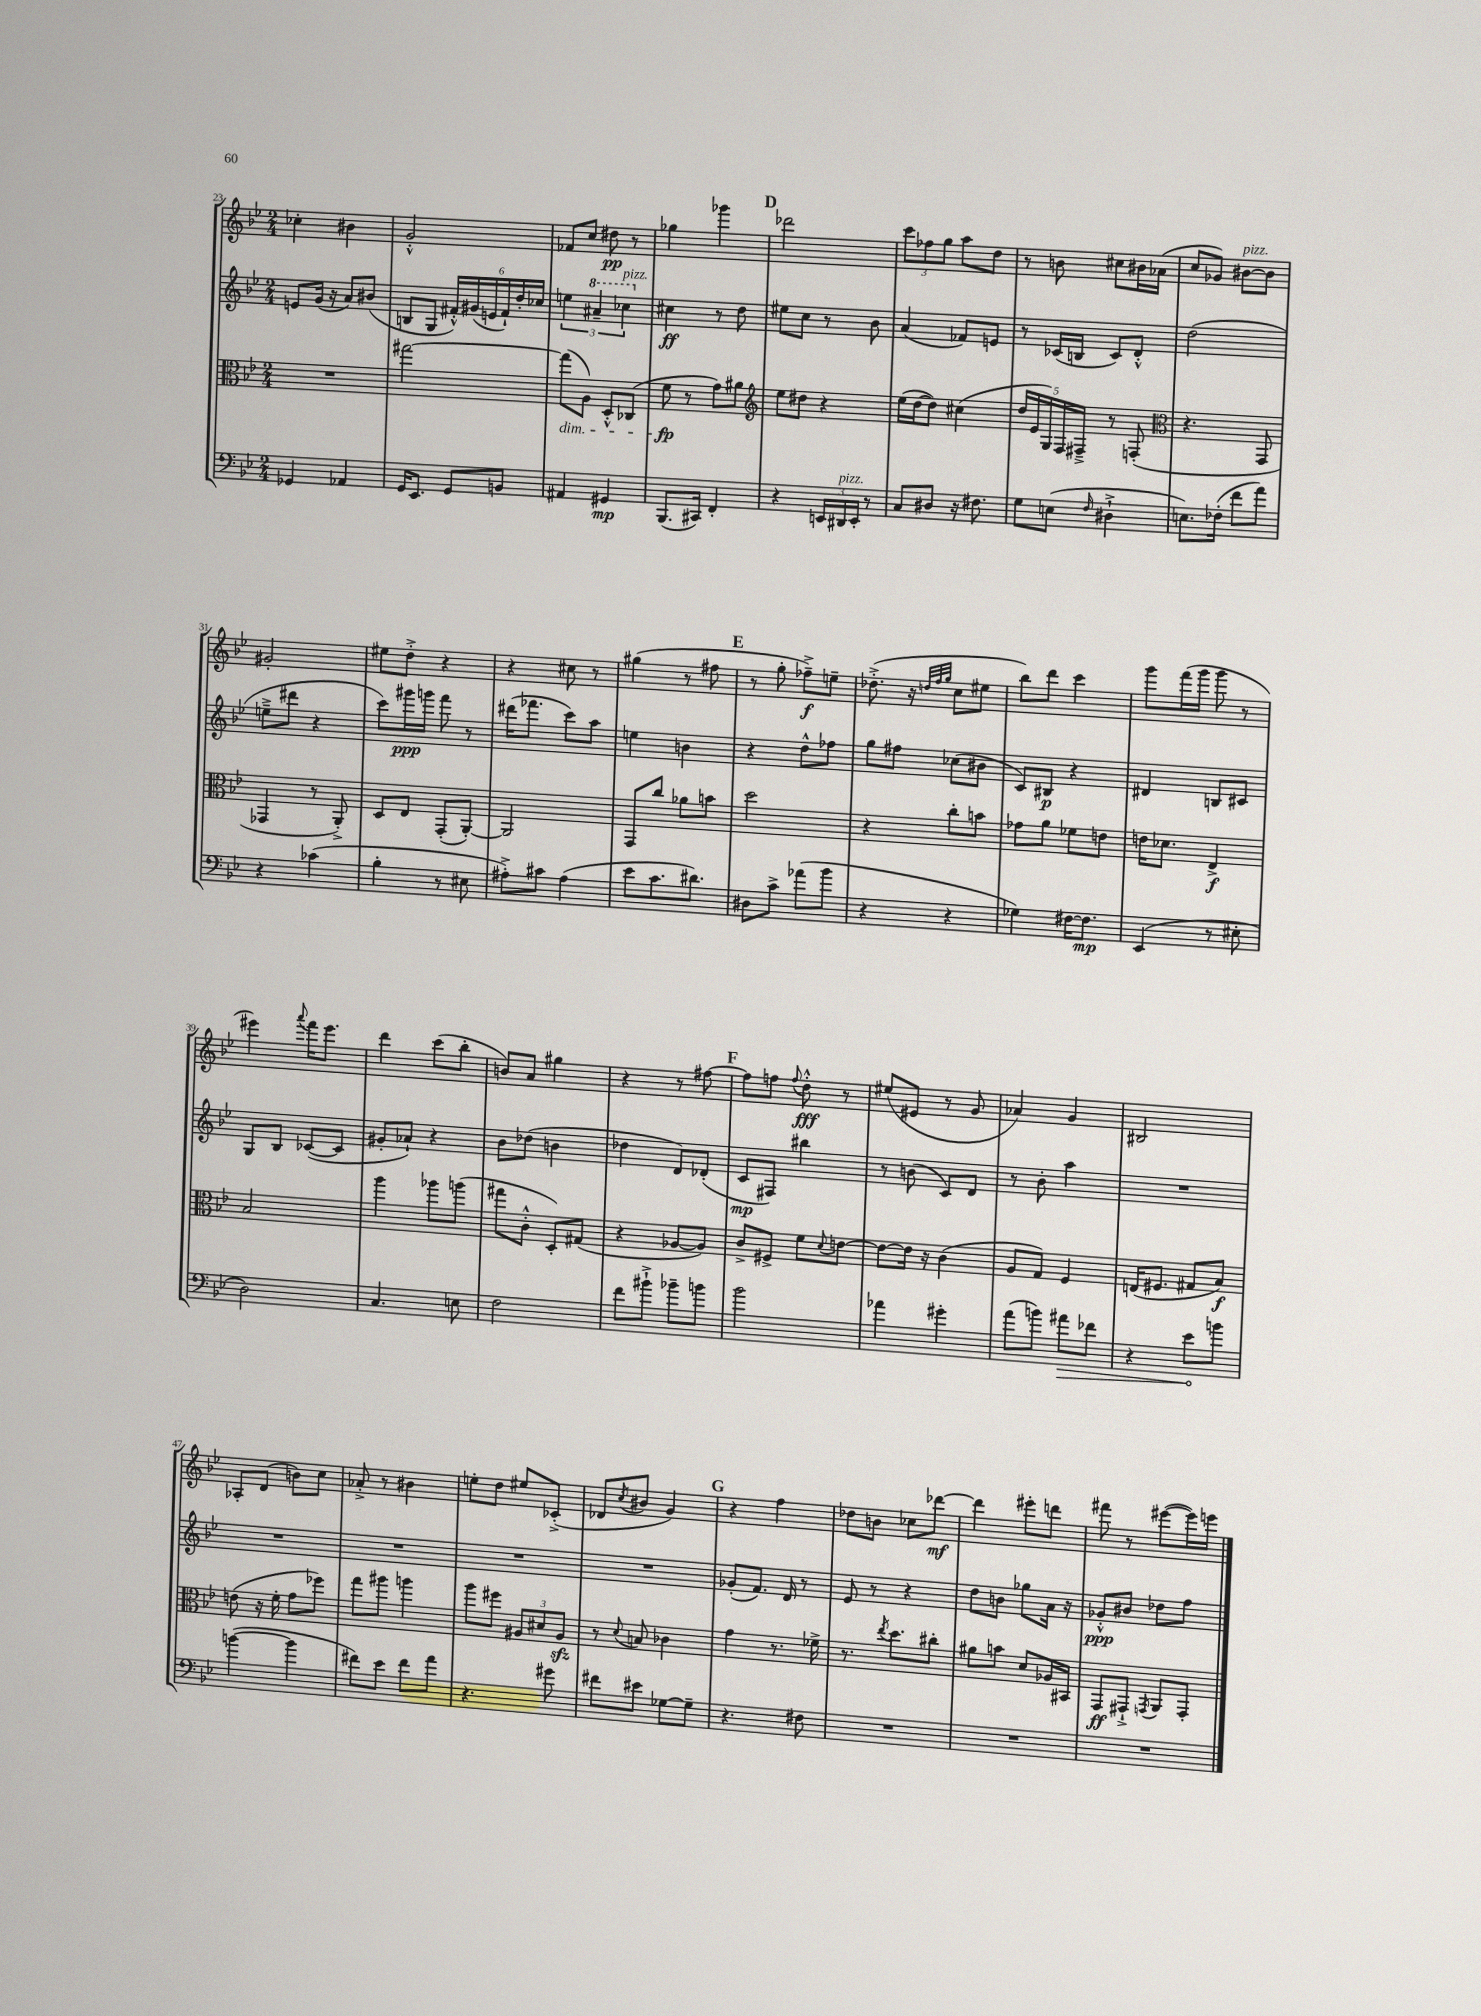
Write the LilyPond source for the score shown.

<<
\new StaffGroup <<
\new Staff = "s0" {
    \clef treble \key bes \major \numericTimeSignature \time 2/4
    ces''4-. bis'4 |
    g'2-.-^ |
    fes'8 c''8 dis''8\pp r8 |
    ges''4 ges'''4 |
    \mark \markup { \bold "D" } des'''2 |
    \tuplet 3/2 { c'''8 fes''8 g''8 } a''8 d''8 |
    r8 b'8 cis''8 bis'16 aes'16( |
    c''8 ges'8) bis'8~^\markup { \italic "pizz." } bis'8 |
    gis'2-. |
    eis''8 d''8-.-> r4 |
    r4 cis''8 r8 |
    gis''4( r8 fis''8 |
    \mark \markup { \bold "E" } r8 g''8-. fes''8--->\f) e''8-- |
    des''8.-.->( r16 \grace { d''32 f''32 g''32 } c''8 eis''8 |
    bes''8) d'''8 c'''4 |
    g'''8 f'''16( g'''16 g'''8 r8 |
    eis'''4) \appoggiatura { a'''8 } f'''16 eis'''8. |
    d'''4 c'''8( bes''8-. |
    b'8) a'8 gis''4 |
    r4 r8 fis''8~ |
    \mark \markup { \bold "F" } fis''8 f''8 \appoggiatura { f''8 } d''8-.-^\fff r8 |
    eis''8( eis'8 r8 g'8 |
    aes'4) g'4 |
    bis2 |
    aes8-. d'8( b'8) c''8 |
    aes'8-.-> r8 bis'4 |
    e''8-. d''8 eis''8 ces'8-.->( |
    des'8 \acciaccatura { c''8 } bis'8 g'4) |
    \mark \markup { \bold "G" } r4 f''4 |
    des''8 b'8 ces''8 des'''8~\mf |
    des'''4 eis'''8-. d'''8 |
    fis'''8 r8 eis'''8~( eis'''16) e'''16 \bar "|." |
}
\new Staff = "s1" {
    \clef treble \key bes \major \numericTimeSignature \time 2/4
    e'8 g'16( r16 a'8) bis'8( |
    b8 g8 \tuplet 6/4 { fis'16-.-^) gis'16( e'16 fis'16-!) d''16-. ces''16 } |
    \tuplet 3/2 { e''4 \ottava #1 ais''4-- ces'''4^\markup { \italic "pizz." } \ottava #0 } |
    cis''4\ff r8 d''8 |
    \mark \markup { \bold "D" } eis''8 c''8 r8 bes'8 |
    a'4( fes'8) e'8 |
    r8 ces'16( b16 ces'8) d'8-.-^ |
    d''2( |
    e''8---> dis'''8 r4 |
    c'''8) gis'''16\ppp g'''16 f'''8 r8 |
    dis'''16( fes'''8. c'''8) a''8 |
    e''4 b'4 |
    \mark \markup { \bold "E" } r4 d''8-^ fes''8 |
    g''8 fis''8 ces''8( bis'8 |
    c'8) bis8\p r4 |
    dis'4 b8 cis'8 |
    g8 bes8 ces'8~( ces'8 |
    gis'8-. aes'8-!) r4 |
    bes'8 des''8( b'4 |
    des''4 d'8) des'8-.( |
    \mark \markup { \bold "F" } c'8\mp fis8) bis''4 |
    r8 b'8( c'8) d'8 |
    r8 bes'8-. a''4 |
    R2 |
    R2 |
    R2 |
    R2 |
    R2 |
    \mark \markup { \bold "G" } ges'8-.( f'8.) d'16 r8 |
    ees'8 r8 r4 |
    d''8 b'8 ges''8 a'16 r16 |
    ges'8-.-^\ppp bis'8 des''8 f''8 \bar "|." |
}
\new Staff = "s2" {
    \clef alto \key bes \major \numericTimeSignature \time 2/4
    R2 |
    gis''2~ |
    gis''8\dim( a8) d8-.-^ ces8( |
    f'8\fp\! r8 g'8) ais'8 |
    \mark \markup { \bold "D" } \clef treble ees''8 dis''8 r4 |
    ees''16( d''16~ d''8) cis''4( |
    \tuplet 5/4 { d''16 ees'16 g16) f16 fis16---> } r8 f8-.( |
    \clef alto r4. g,8 |
    ges,4 r8 a,8-.->) |
    d8 ees8 g,8-.( a,8~-.) |
    a,2 |
    g,8 c''8 aes'8 b'8 |
    \mark \markup { \bold "E" } d''2 |
    r4 c''8-. b'8 |
    ges'8 a'8 fes'8 e'8 |
    e'16 des'8. ees4->\f |
    bes2 |
    a''4 aes''8 a''8( |
    gis''8 c'8-.-^ d8-.) gis8( |
    r4 aes8~ aes8) |
    \mark \markup { \bold "F" } c'8-> fis8-> f'8 \appoggiatura { d'8 } e'8~ |
    e'8~ e'16 r16 c'4( |
    a8 g8) f4 |
    e16( fis8. gis8 bes8\f) |
    e'8( r16 f'16-. g'8 fes''8) |
    g''8 ais''8 a''4 |
    a''8 fis''8 \tuplet 3/2 { ais8 dis'8 ais8\sfz } |
    r8 \appoggiatura { d'8 } b8 ces'4 |
    \mark \markup { \bold "G" } g'4 r8. fes'16-> |
    r8. \acciaccatura { ees''8 } d''8. cis''8-. |
    ais'8 b'8 d'8 aes16 bis,16 |
    g,8\ff gis,8-!-> \acciaccatura { g,8 } a,8 g,8-. \bar "|." |
}
\new Staff = "s3" {
    \clef bass \key bes \major \numericTimeSignature \time 2/4
    ges,4 aes,4 |
    g,16 ees,8. g,8 b,8 |
    ais,4 gis,4\mp |
    bes,,8.( cis,16) f,4-. |
    \mark \markup { \bold "D" } r4 \tuplet 3/2 { e,16 dis,16^\markup { \italic "pizz." } e,16-. } r8 |
    c8 dis8 r16 fis8. |
    g8 e8( \grace { f16 } dis4-!-> |
    e8.) fes16-.( f'8 a'8) |
    r4 ces'4( |
    bes4-. r8 eis8 |
    ais8-.->) cis'8 ais4( |
    ees'8 c'8. dis'8.) |
    \mark \markup { \bold "E" } dis8 c'8-> aes'8( bes'8 |
    r4 r4 |
    ges4) fis16~ fis8.\mp |
    ees,4( r8 eis8-. |
    d2) |
    c4. e8 |
    f2 |
    f'8 bis'8-!-> bes'8-- b'8 |
    \mark \markup { \bold "F" } bes'2 |
    aes'4 gis'4-. |
    a'8( b'8) \once \override Hairpin.circled-tip = ##t ais'8\> fes'8 |
    r4 ees'8\! b'8 |
    b'4~( b'4 |
    fis'8) ees'8 fis'8 a'8 |
    r4. gis'8 |
    fis'8 eis'8 ges8~ ges8-- |
    \mark \markup { \bold "G" } r4. fis8 |
    R2 |
    R2 |
    R2 \bar "|." |
}
>>
>>
\layout { \context { \Score currentBarNumber = #23 } }
